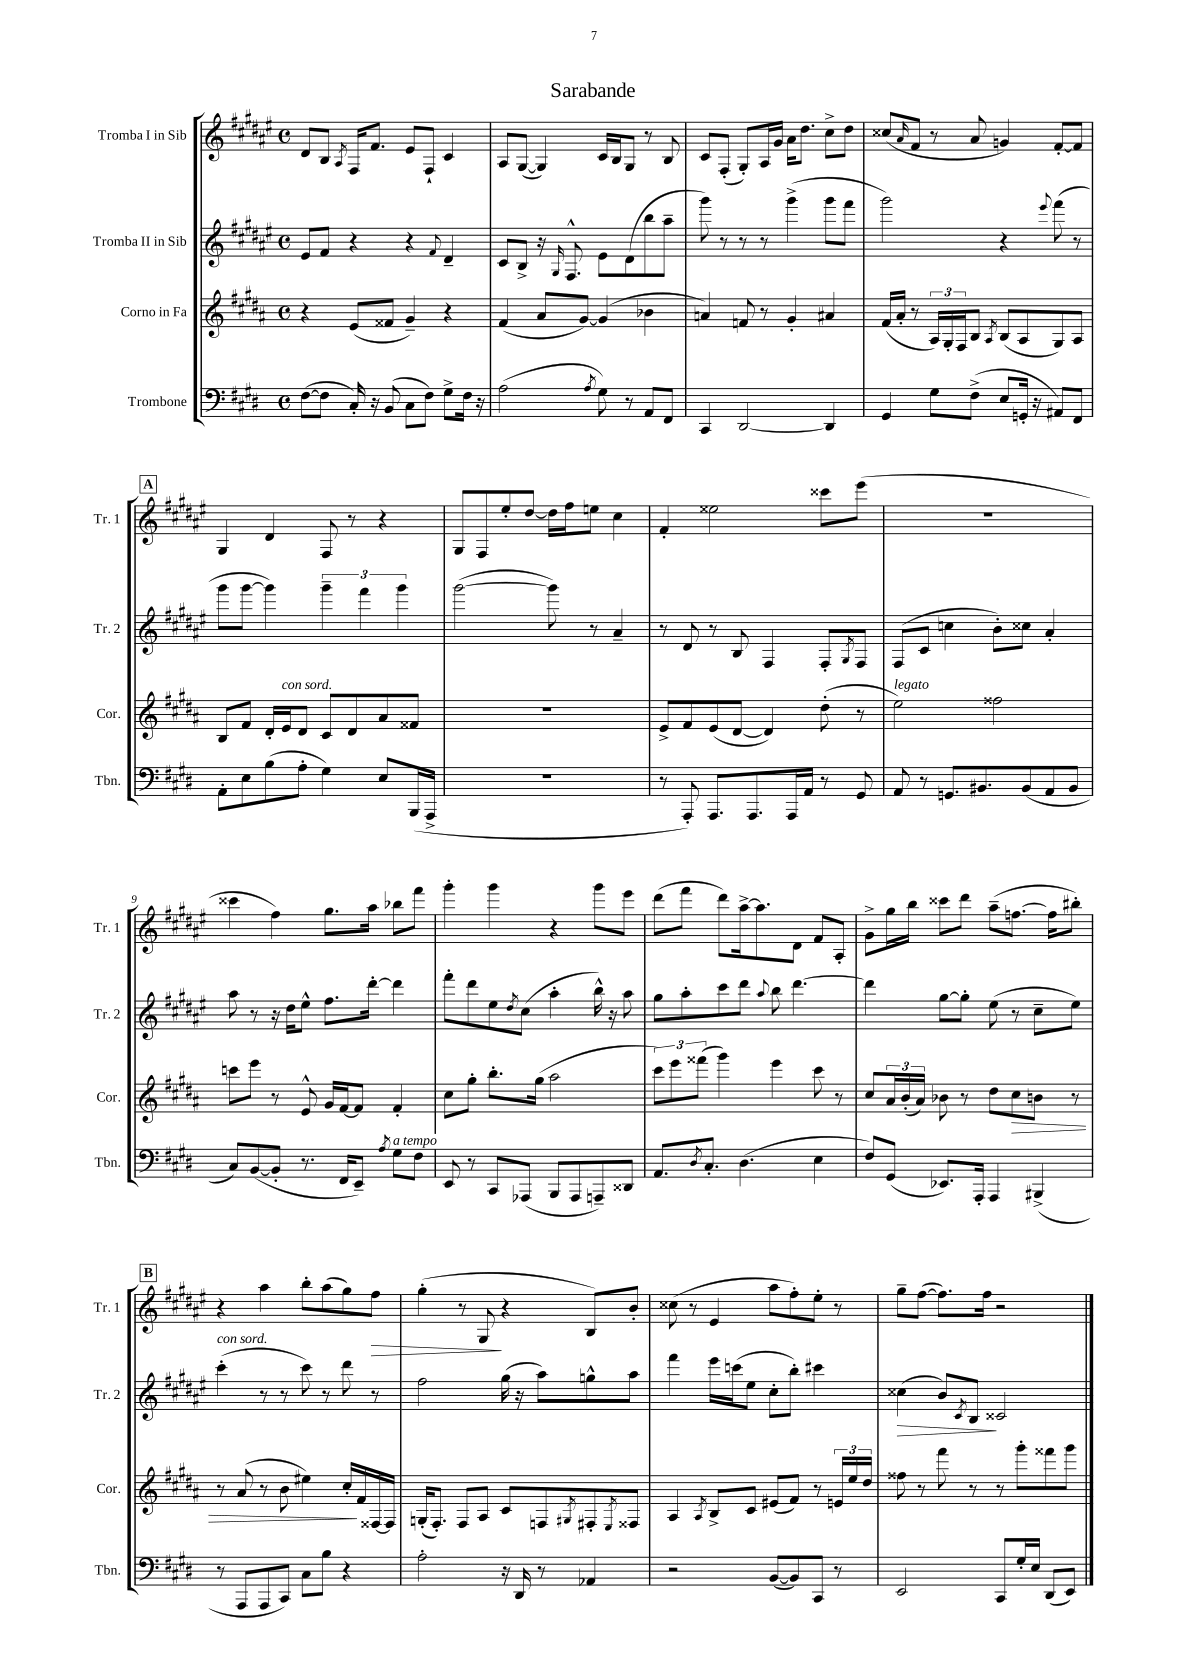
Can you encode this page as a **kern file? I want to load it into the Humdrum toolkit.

**kern	**kern	**kern	**kern
*staff4	*staff3	*staff2	*staff1
*clefF4	*clefG2	*clefG2	*clefG2
*k[f#c#g#d#]	*k[f#c#g#d#a#]	*k[f#c#g#d#a#e#]	*k[f#c#g#d#a#e#]
*M4/4	*M4/4	*M4/4	*M4/4
*met(c)	*met(c)	*met(c)	*met(c)
([8F#	4r	8e#	8d#
8F#]	.	8f#	8B
.	.	.	8qA#
16C#')	(8e	4r	16F#
16r	.	.	8.f#
(8BB	8f##	.	.
8C#	4g#~)	4r	8e#
8F#)	.	.	8F#`
.	.	8qqf#	.
8G#^	4r	4d#~	4c#
16F#	.	.	.
16r	.	.	.
=	=	=	=
(2A	(4f#	8c#	8A#
.	.	8B^	([8G#
.	8a#	16r	4G#])
.	.	16qqG#	.
.	.	8.F#^^	.
.	[8g#)	.	.
8qA	.	.	.
8G#)	(4g#]	8e#	16c#
.	.	.	16B
8r	.	(8d#	8G#
8AA	4b-	8bb	8r
8FF#	.	8aa#~	8B
=	=	=	=
4CC#	4a)	8ggg#)	8c#
.	.	8r	(8F#'
[2DD#	8f	8r	8G#')
.	8r	8r	16A#
.	.	.	16g#
.	4g#'	(4ggg#^	16a#
.	.	.	8.dd#
4DD#]	4a#	8ggg#	8cc#^
.	.	8fff#	8dd#
=	=	=	=
4GG#	(16f#	2ggg#)	(8cc##
.	16a#'	.	.
.	.	.	16qqa#
.	8r	.	8f#
8G#	24A#)	.	8r
.	24G#'	.	.
.	24F#	.	.
(8F#^	8B	.	8a#
.	8qA#	.	.
8E	(8B	4r	4g)
16GG'	8A#	.	.
16r	.	.	.
.	.	8qqeee#	.
8AA#)	8G#)	(8fff#	[8f#'
8FF#	8A#	8r	8f#]
=	=	=	=
8AA'	8B	8ggg#	4G#
8E	8f#	[8ggg#	.
(8B	16d#'	4ggg#])	4d#
.	16e	.	.
8A'	8d#	.	.
4G#)	8c#	6ggg#~	8F#
.	8d#	.	8r
.	.	6fff#	.
8E	8a#	.	4r
.	.	6ggg#	.
(16BBB	8f##	.	.
16AAA^	.	.	.
=	=	=	=
1r	1r	([2ggg#	8G#
.	.	.	8F#
.	.	.	8ee#'
.	.	.	[8dd#
.	.	8ggg#])	16dd#]
.	.	.	16ff#
.	.	8r	8ee
.	.	4a#~	4cc#
=	=	=	=
8r	8e^	8r	4f#'
8AAA')	8f#	8d#	.
8.AAA	(8e	8r	2ee##
.	[8d#	8B	.
8.AAA	.	.	.
.	4d#])	4F#	.
16AAA	.	.	.
16AA	.	.	.
8r	(8dd#'	8F#'	8ccc##
.	.	8qG#	.
8GG#	8r	8F#	(8eee#
=	=	=	=
8AA	2ee)	(8F#	1r
8r	.	8c#	.
8.GG	.	4cc	.
8.BB#	.	.	.
.	2ff##	8b')	.
(8BB#	.	8cc##	.
8AA	.	4a#'	.
8BB#	.	.	.
=	=	=	=
8C#)	8ccc	8aa#	4ccc##
([8BB	8eee	8r	.
8BB']	8r	16r	4ff#)
.	.	16dd#	.
8.r	8e^^	8ee#^^	.
.	16g#	8.ff#	8.gg#
16FF#	[16f#	.	.
8EE~)	8f#]	.	.
.	.	[16ddd#'	16aa#
8qA	.	.	.
8G#	4f#'	4ddd#]	8bb-
8F#	.	.	8fff#
=	=	=	=
8EE	8cc#	8fff#'	4ggg#'
8r	8gg#'	8ddd#	.
8CC#	8.bb'	8ee#	4ggg#
.	.	8qdd#	.
(8AAA-	.	(8cc#	.
.	(16gg#	.	.
8BBB	2aa#	4aa#'	4r
8AAA-	.	.	.
8AAA~)	.	16bb^^)	8ggg#
.	.	16r	.
8DD##	.	8aa#	8eee#
=	=	=	=
8.AA	12ccc#)	8gg#	(8ddd#
.	12eee	.	.
.	.	8aa#'	8fff#
.	(12fff##	.	.
8qD#	.	.	.
8.C#'	.	.	.
.	4ggg#)	8ccc#	8ddd#)
(4.D#	.	8ddd#	[16aa#^
.	.	.	8.aa#]
.	.	8qqaa#	.
.	4eee	8bb	.
.	.	[4.ddd#	8d#
4E	8ccc#	.	8f#
.	8r	.	8A#'
=	=	=	=
8F#)	8cc#	4ddd#]	8g#^
(8GG#	24a#	.	16gg#
.	(24b'	.	.
.	.	.	16bb
.	24a#)	.	.
8.EE-)	8b-	[8gg#	8ccc##
.	8r	8gg#']	8ddd#
16AAA'	.	.	.
4AAA	8dd#	(8ee#	(8aa#~
.	8cc#	8r	[8.ff
(4BBB#^	8b	8cc#~	.
.	.	.	16ff]
.	8r	8ee#)	8bb#')
=	=	=	=
8r	8r	(4ccc#'	4r
8AAA	(8a#	.	.
8AAA	8r	8r	4aa#
8CC#)	8b	8r	.
8C#	4ee#)	8ccc#)	8bb'
8B	.	8r	(8aa#
4r	16cc#'	8ddd#	8gg#)
.	16f#	.	.
.	[16F##	8r	8ff#
.	16F##]	.	.
=	=	=	=
2A'	(16G'	2ff#	(4gg#'
.	8.F#')	.	.
.	8F#	.	8r
.	8A#	.	8G#
16r	8c#	(16gg#	4r
16DD#	.	16r	.
8r	8F	8aa#)	.
.	8qG#	.	.
4AA-	8F#'	8gg^^	8B)
.	8qE	.	.
.	8F##	8aa#	8b'
=	=	=	=
2r	4A#	4fff#	(8cc##
.	.	.	8r
.	8qA#	.	.
.	8B^	16eee#	4e#
.	.	(16ccc	.
.	8c#	8ee#	.
([8BB	(8e#	8cc#'	8aa#
8BB])	8f#)	8bb')	8ff#')
8CC#	8r	4ccc#	8ee#'
8r	24e	.	8r
.	24ee	.	.
.	24dd#	.	.
=	=	=	=
2EE	8ff##	(4cc##	8gg#~
.	8r	.	([8ff#
.	8fff#	8b)	8.ff#])
.	.	8qc#	.
.	8r	8B	.
.	.	.	16ff#
8CC#	8r	2c##	2r
16G#'	8ggg#'	.	.
16E	.	.	.
(8DD#	8fff##	.	.
8EE)	8ggg#	.	.
==	==	==	==
*-	*-	*-	*-
